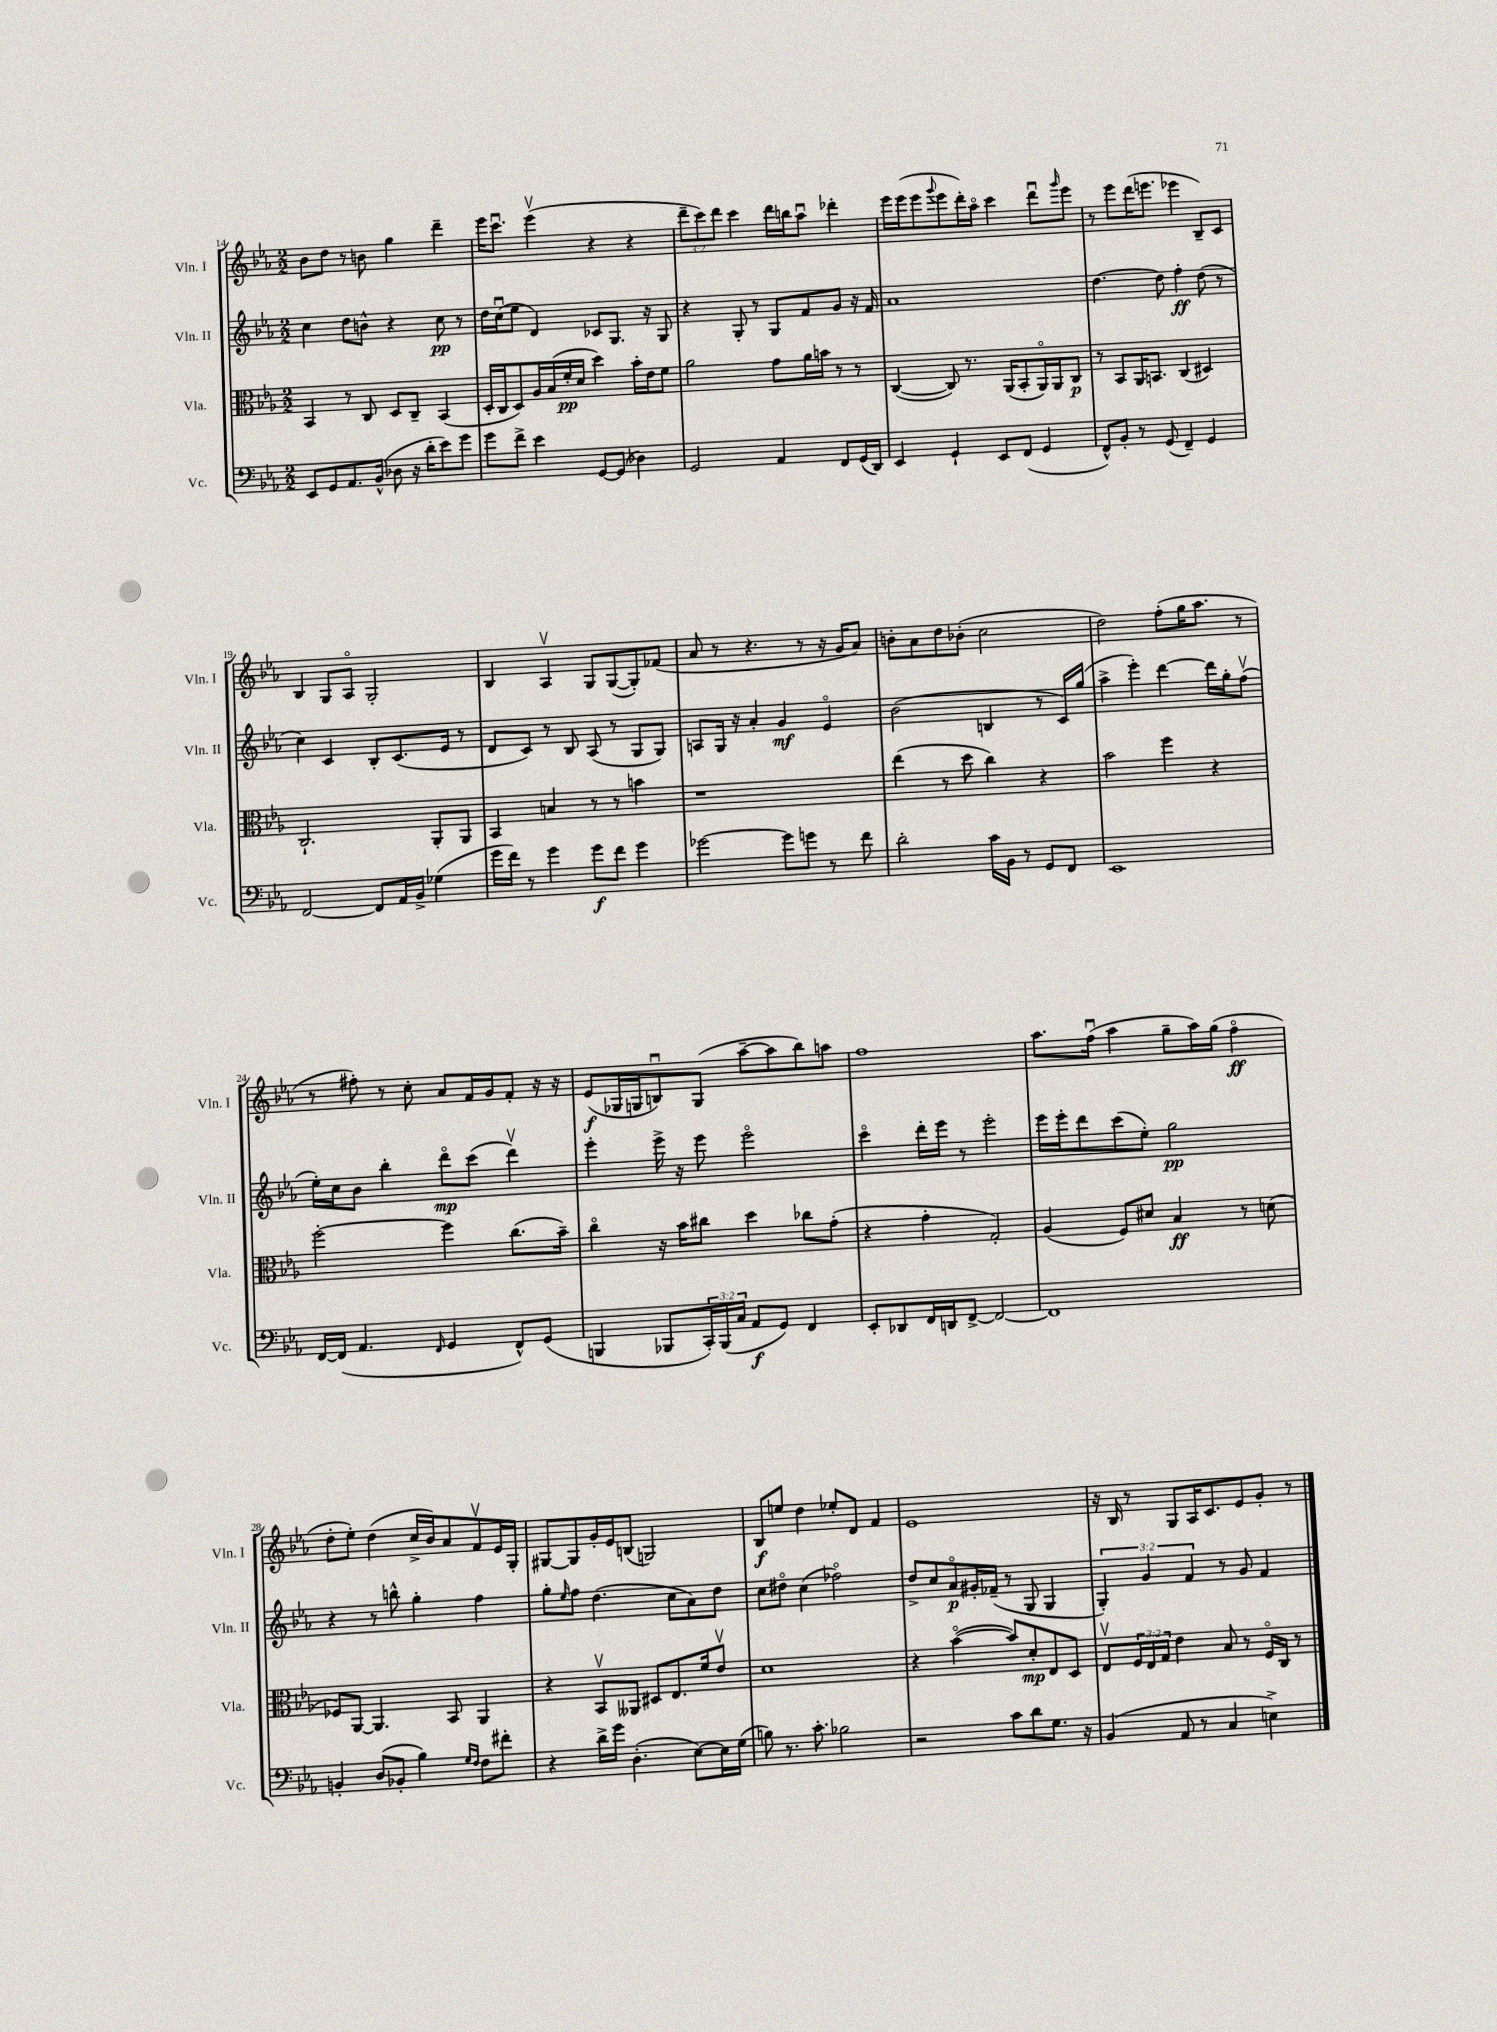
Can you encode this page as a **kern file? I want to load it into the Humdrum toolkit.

**kern	**kern	**kern	**kern
*staff4	*staff3	*staff2	*staff1
*clefF4	*clefC3	*clefG2	*clefG2
*k[b-e-a-]	*k[b-e-a-]	*k[b-e-a-]	*k[b-e-a-]
*M2/2	*M2/2	*M2/2	*M2/2
8EE-/L	4BB-/	4cc\	8b-\L
8GG/	.	.	8dd\J
8.AA-/	8r	8dd\L	8r
.	8C/	8b^^\J	8b\
(16BB-^^/Jk	.	.	.
8D-\	8D/L	4r	4gg\
16r	8C~/J	.	.
16d'\LK	.	.	.
8e-\)	(4BB-/	8cc\	4ddd~\
8g\J	.	8r	.
=	=	=	=
8g\L	16D'/LL	16dd\LL	16eee-\LK
.	16C/J	(16ccu\J	8.cccu\J
8f^\J	8D/)	8ee-\J	.
4e-\	16A-/L	4d/)	(4eee-v\
.	(16B-/	.	.
.	16f'/	.	.
.	16d/JJ	.	.
[8GG/L	4dd\)	8c-/L	4r
(8GG/]J	.	8.G/J	.
4D-\)	16b-'\LL	.	4r
.	16e-\J	16r	.
.	8f\J	8G/	.
=	=	=	=
2GG/	2a-\	4r	12ddd~\L
.	.	.	12ccc\)
.	.	.	12ddd\J
.	.	8G'/	4ccc\
.	.	8r	.
4AA-/	8g\L	8G/L	16ddd\LL
.	.	.	16bb\J
.	16a-\L	8f/	8aa-u\J
.	16b\JJ	.	.
8FF/L	8r	8g/J	4ddd-'\
(16GG/L	8r	16r	.
16DD/JJ)	.	16f/	.
=	=	=	=
4EE-/	([4C/	1a-	16eee-\LL
.	.	.	(16eee-\J
.	.	.	8eee-\
.	.	.	8qqggg/
4GG`/	8C/])	.	8eee-\
.	8.r	.	16ddd'\L)
.	.	.	16aa-o\JJ
8EE-/L	.	.	4ccc\
.	(16AA-/LK	.	.
(8FF/J	8BB-'/	.	.
4GG/	16AA-o/L)	.	8dddu\L
.	16AA-/J	.	.
.	.	.	16qqggg/
.	8C/J	.	8eee-\J
=	=	=	=
8FF^^/L)	8r	[4.dd\	8r
8BB-'/J	8BB-/L	.	8eee-\L
8r	16AA-/K	.	(16ddd\K
.	8.BB/J	.	8.eee\J
(8GG/	.	8dd\]	.
4FF~/)	(4C/	4ff'\	4eee-\
4GG/	4D#/)	(8dd\	8B-~/L)
.	.	8r	8c/J
=	=	=	=
[2FF/	2.C`/	4cc\)	4B-/
.	.	4c/	8G/L
.	.	.	8A-o/J
8FF/]L	.	8B-'/L	2G'/
16AA-/L	.	(8.c/	.
16BB-^/JJ	.	.	.
(4G-\	8AA-'/L	.	.
.	.	16e-/Jk	.
.	8AA-/J	8r	.
=	=	=	=
16g\LL	4BB-/	8d/L	4B-/
16f\JJ)	.	.	.
8r	.	8c/J)	.
4g\	4B/	8r	4A-v/
.	.	8B-/	.
8g\L	8r	(8A-/	8G/L
8f\J	8r	8r	([8G/
4g\	4b\	8G/L	8G'/])
.	.	8G/J)	(8f-/J
=	=	=	=
[2g-\	1r	8A/L	8a-/
.	.	16G/Jk	8r
.	.	16r	.
.	.	4a-'/	4.r
8g-\]L	.	4g/	.
8g\J	.	.	8r
8r	.	4e-o/	16r
.	.	.	16g/LK
8f\	.	.	8a-/J)
=	=	=	=
2d'\	(4ee-\	(2b-\	8b'\L
.	.	.	8a-\
.	8r	.	8dd\
.	8dd\	.	(8b-'\J
16c\LL	4cc\)	4B/	2cc\
16BB-\JJ	.	.	.
8r	.	.	.
8GG/L	4r	8r	.
8FF/J	.	16c/LL)	.
.	.	(16gg/JJ	.
=	=	=	=
1EE-	2b-\	4aa-^\	2dd\)
.	.	4eee-'\)	.
.	4ff\	[4ddd\	(8ff'\L
.	.	.	16gg\K
.	.	.	8.aa-\J
.	4r	16ddd\]LL	.
.	.	16gg'\J	.
.	.	(8ffv\J	8r
=	=	=	=
[16FF/LL	[2ff'\	16ee-'\LL)	8r
(16FF/]JJ	.	16cc\J	.
4.AA-/	.	8b-\J	8ff#'\)
.	.	4bb-'\	8r
.	.	.	8cc'\
16qqFF/	.	.	.
4GG/	4ff\]	8dddo\L	8a-/L
.	.	(8ccc\J	16f/L
.	.	.	16g/J
8FF^^/L)	(8.cc\L	4dddv\)	8f'/J
(8GG/J	.	.	16r
.	16b-~\Jk)	.	16r
=	=	=	=
4BBB/	4cco\	4eee-'\	(8e-/L
.	.	.	16G-/L
.	.	.	16G/J
8BBB-/L	16r	16eee-^\	8Bu/)
.	16b-\LK	16r	.
24CC'/L)	8cc#\J	8eee-\	(8G/J
(24BBB-/	.	.	.
24C/JJ	.	.	.
8AA-/L	4dd\	2eee-o\	[8aa-~\L
8GG/J)	.	.	8aa-\]
4FF/	8cc-\L	.	8bb-\)
.	(8g'\J	.	8aa\J
=	=	=	=
8EE-'/L	4r	4ccco\	1ff
8DD-/	.	.	.
16FF/L	4g'\	16ddd'\LL	.
16DD/J	.	16eee-\JJ	.
[8FF^/J	.	8r	.
2FF/_	2G'/)	2eee-'\	.
=	=	=	=
1FF]	(4A-/	16eee-\LL	8.aa-\L
.	.	16eee-'\J	.
.	.	8ddd\	.
.	.	.	(16ffu\Jk
.	8F/L)	(8ccc\	4aa-\
.	8d#/J	8ee-'\J)	.
.	4B-/	2gg\	8gg~\L
.	.	.	16aa-\L)
.	.	.	(16gg\JJ
.	8r	.	4ffo\
.	(8d\	.	.
=	=	=	=
4BB'/	8F-/L)	4r	8dd'\L
.	[8AA-/J	.	8ee-'\J)
(8D/L	4.AA-/]	8r	(4dd\
8BB-'/J	.	8bb^^\	.
4B-\)	.	4gg'\	16cc^/LL
.	.	.	16b-/J)
.	8BB-/	.	8a-/
16qqG/LL	.	.	.
16qqF/JJ	.	.	.
8F\L	4AA-/	4ff\	8fv/
8f#'\J	.	.	16e-/L
.	.	.	16G'/JJ
=	=	=	=
4r	4r	8gg'\L	[8G#/L
.	.	16qqee-/	.
.	.	8ff\J	8G#/]
16d^\LL	8BB-v/L	(4.dd\	16g'/L
16g\JJ	.	.	16e-/J
(4.D'\	8AA--/J	.	(8B/J
.	8D#/L	.	2G/)
.	8.E-/	8cc\L	.
[8E-\L)	.	8a-\)	.
.	16f/k	.	.
16E-\]L	8e-v/J	8dd\J	.
(16G\JJ	.	.	.
=	=	=	=
8B\)	1d	8cc\L	8B-/L
8.r	.	8dd#o\J	8ee/J
.	.	(4cc\	4dd\
8.c'\	.	.	.
2B-\	.	2ff-o\)	8ee-'/L
.	.	.	8d/J
.	.	.	4f/
=	=	=	=
2r	4r	8dd^/L	1e-
.	.	8cc/	.
.	([4b-o\	8a-o/	.
.	.	16g#'/L	.
.	.	(16f-~/JJ	.
8c\L	8b-/]L)	8r	.
8d\	8d'/	8G/	.
8.G\J	8E-/	4G/	.
.	8D/J	.	.
16r	.	.	.
=	=	=	=
(4BB-/	8E-v/L	6G'/)	16r
.	.	.	16B-/
.	24F/L	.	8r
.	24E-/	6g/	.
.	24G/JJ	.	.
8AA-/	4e-\	.	8G/L
.	.	6f/	.
8r	.	.	16A-/K
.	.	.	8.c/
4C/	8B-/	8r	.
.	8r	8g/	8e-/
4E^\)	16Fo/LL	4f/	8g'/J
.	16C/JJ	.	.
.	8r	.	8r
==	==	==	==
*-	*-	*-	*-
